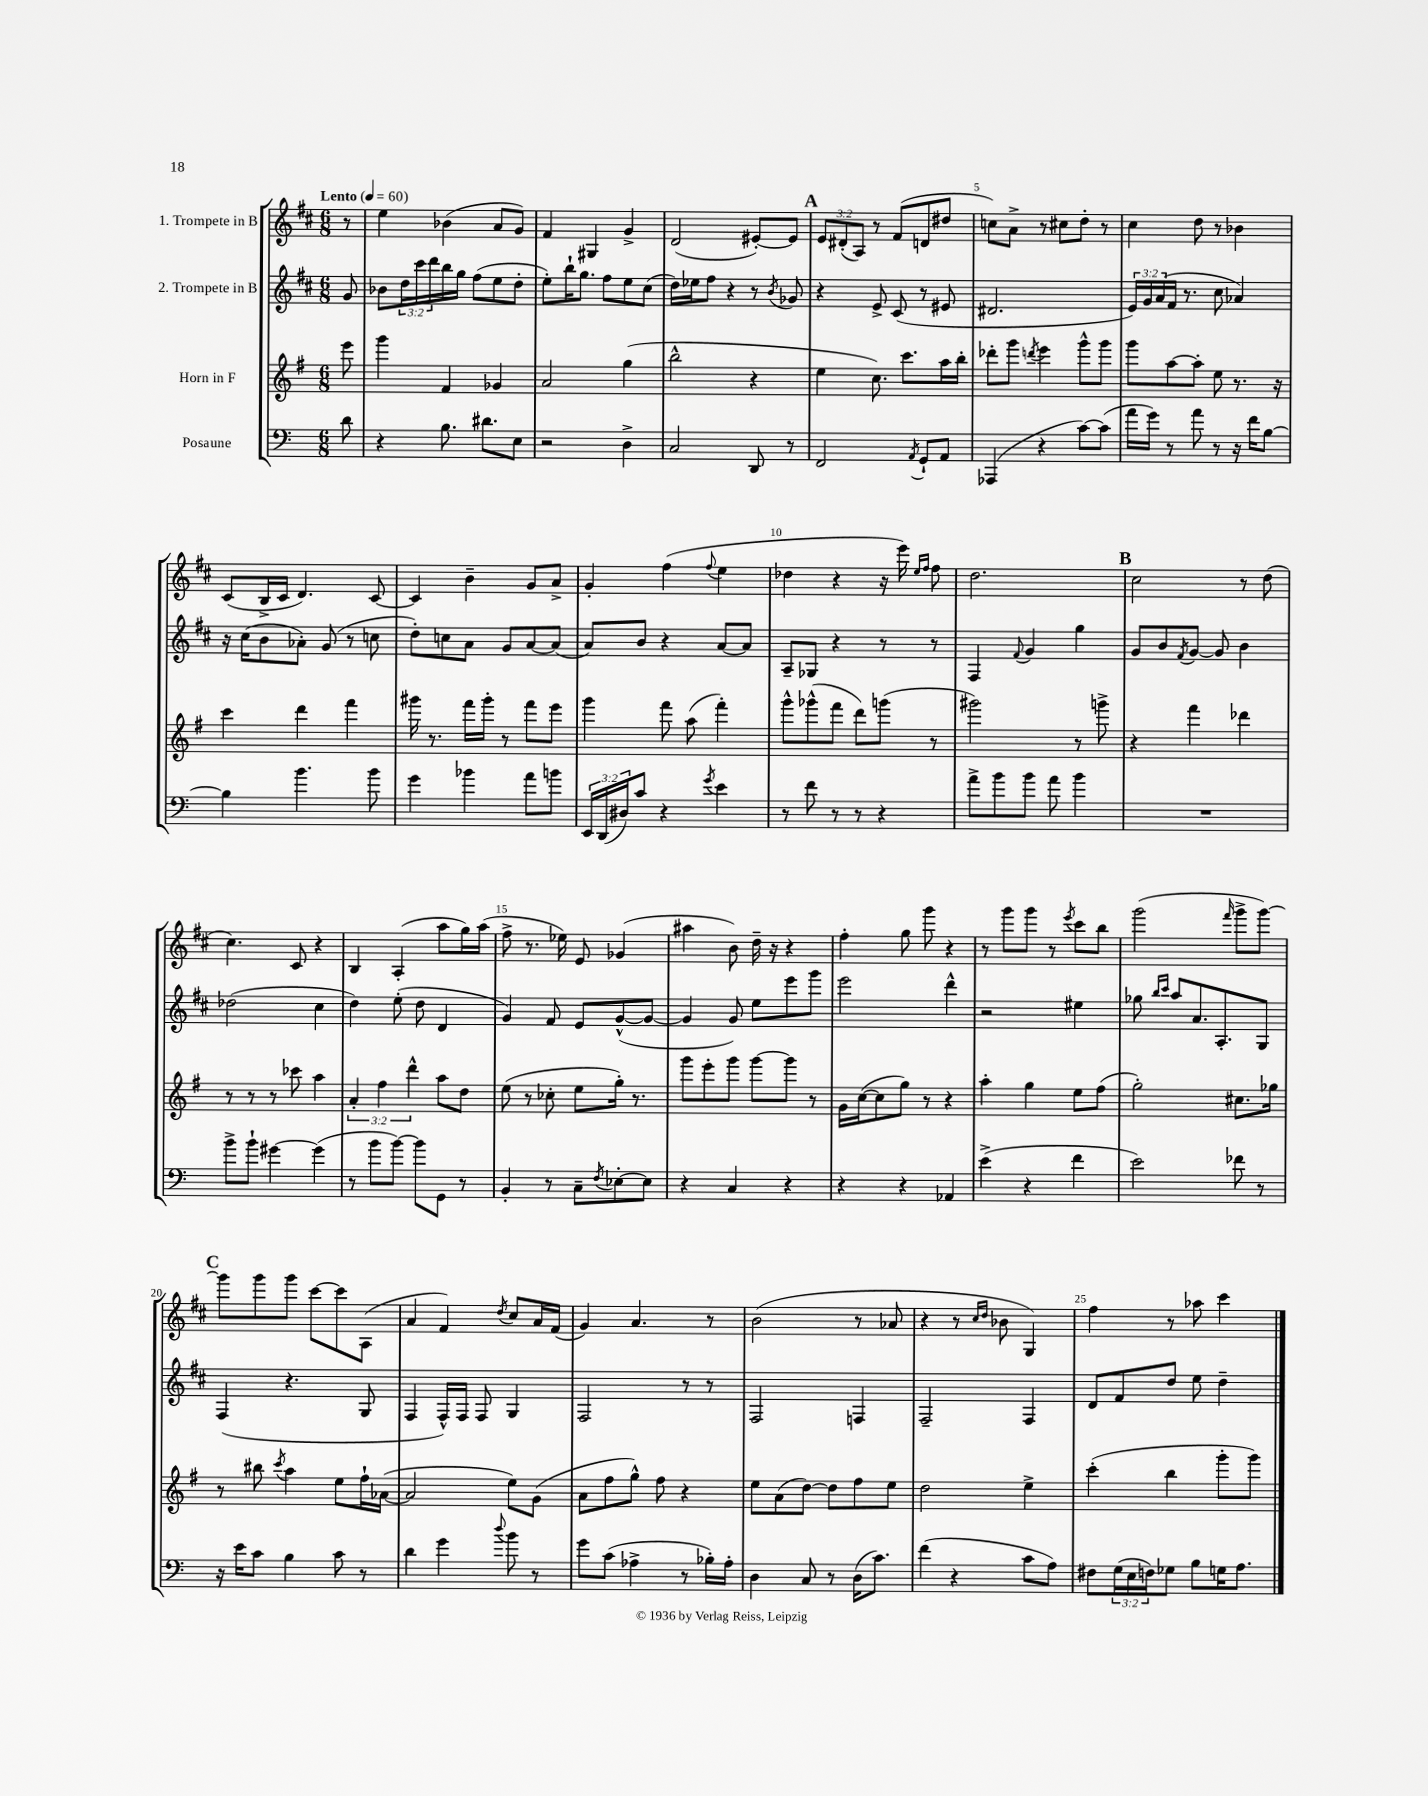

**kern	**kern	**kern	**kern
*part4	*part3	*part2	*part1
*staff4	*staff3	*staff2	*staff1
*I"Posaune	*I"Horn in F	*I"2. Trompete in B	*I"1. Trompete in B
*clefF4	*clefG2	*clefG2	*clefG2
*k[]	*k[f#]	*k[f#c#]	*k[f#c#]
*M6/8	*M6/8	*M6/8	*M6/8
*MM60	*MM60	*MM60	*MM60
=	=	=	=
!	!	!	!LO:TX:a:B:t=Lento
8d\	8eee\	8g/	8r
=1	=1	=1	=1
4r	4ggg\	8b-X\L	4ee\
.	.	24dd\L	.
.	.	24ccc#\	.
.	.	24ddd\	.
8.B\	4f#/	16bb\	(4b-X\
.	.	16gg\JJ	.
.	.	(8ff#\L	.
8.d#X\L	.	.	.
.	4g-X/	8ee\	8a/L
8E\J	.	8dd'\J	8g/J)
=2	=2	=2	=2
2r	2a/	8ee'\L)	4f#/
.	.	16bb`\K	.
.	.	8.gg\J	.
.	.	.	4G#X/
.	.	8ff#\L	.
4D^\	(4gg\	8ee\	4g^/
.	.	(8cc#\J	.
=3	=3	=3	=3
2C/	2bb^^\	16dd\LL)	(2d/
.	.	16ee-X\J	.
.	.	8ff#\J	.
.	.	4r	.
8DD/	4r	8r	[8e#X'/L)
.	.	8qb/	.
8r	.	8g-X/	8e#/J]
!!LO:REH:place=s1:t=A
=4	=4	=4	=4
2FF/	4ee\	4r	12e/L
.	.	.	(12d#X'/
.	.	.	12A/J)
.	8.cc\)	8e^/	8r
.	.	(8c#/	(8f#/L
.	8.ccc\L	.	.
8qAA/	.	.	.
8GG`/L	.	8r	8dn/
8AA/J	16aa\L	8e#X/	8dd#X/J
.	16bb'\JJ	.	.
=5	=5	=5	=5
(4AAA-X/	8ddd-X'\L	2.d#X/	8ccn\L)
.	8ggg\J	.	8a^\J
.	8qdddn/	.	.
4r	4eee\	.	8r
.	.	.	8cc#X\L
[8c\L)	8ggg^^\L	.	8dd'\J
(8c\J]	8ggg\J	.	8r
=6	=6	=6	=6
16a\LL	8ggg\L	24e/LL)	4cc#\
.	.	24g/	.
16g\JJ)	.	.	.
.	.	(24a/	.
8r	[8aa\	16f#/JJ	.
.	.	8.r	.
8a\	8aa'\J]	.	8dd\
8r	8ee\	8cc#\	8r
16r	8.r	4a-X/)	4b-X\
16f\KL	.	.	.
[8B\J	.	.	.
.	16r	.	.
!!LO:LB:g=z
=7	=7	=7	=7
4B\]	4ccc\	16r	(8c#/L
.	.	(16cc#\KL	.
.	.	8b\	16B^/L
.	.	.	16c#/JJ
4.b\	4ddd\	8a-X'\J)	4.d/)
.	.	(8g/	.
.	4fff#\	8r	.
8b\	.	8ccn\	[8c#/
=8	=8	=8	=8
4g\	16ggg#X\	8dd'\L)	4c#/]
.	8.r	.	.
.	.	8ccn\	.
4b-X\	16fff#\LL	8a\J	4b~\
.	16ggg#'\JJ	.	.
.	8r	8g/L	.
8a\L	8fff#\L	[8a/	8g/L
8bn\J	8eee\J	(8a/J]	8a^/J
=9	=9	=9	=9
24EE/LL	4ggg\	8a/L)	4g'/
(24DD/	.	.	.
24D#X/J)	.	.	.
8c/J	.	8b/J	.
4r	8fff#\	4r	(4ff#\
.	(8aa\	.	.
8qg/	.	.	8qqff#/
4e\	4fff#'\)	[8a/L	4ee\
.	.	8a/J]	.
=10	=10	=10	=10
8r	8ggg^^\L	8A~/L	4dd-X\
8f\	(8ggg-X^^\	8G-X/J	.
8r	8fff#\J	4r	4r
8r	8ddd\L)	.	.
4r	(8gggn\J	8r	16r
.	.	.	16eee\)
.	.	.	16qqee/LL
.	.	.	16qqff#/JJ
.	8r	8r	8ff#\
=11	=11	=11	=11
8a^\L	2ggg#X\)	4F#/	2.dd\
8b\	.	.	.
.	.	8qqf#/	.
8b\J	.	4g/	.
8a\	.	.	.
4b\	8r	4gg\	.
.	8gggn^\	.	.
!!LO:REH:place=s1:t=B
=12	=12	=12	=12
2.r	4r	8g/L	2cc#\
.	.	8b/	.
.	.	8qf#/	.
.	4fff#\	[8g/J	.
.	.	8g/]	.
.	4ddd-X\	4b\	8r
.	.	.	(8dd\
!!LO:LB:g=z
=13	=13	=13	=13
8b^\L	8r	(2dd-X\	4.cc#\)
8b`\J	8r	.	.
[4g#X\	8r	.	.
.	8ccc-X\	.	8c#/
(4g#\]	4aa\	4cc#\	4r
=14	=14	=14	=14
8r	6a'/	4dd\)	4B/
8b\L	.	.	.
.	6ff#\	.	.
[8b\J)	.	(8ee'\	(4A'/
.	6ddd^^\	.	.
8b\L]	.	8dd\	.
8GG\J	8aa\L	4d/	8aa\L
8r	8dd\J	.	16gg\L)
.	.	.	(16aa\JJ
=15	=15	=15	=15
4BB'/	(8ee\	4g/)	8ff#^\
.	8r	.	8.r
8r	8cc-X'\	8f#/	.
.	.	.	16ee-X\)
8C~\L	8ee\L	8e/L	8e/
8qF/	.	.	.
[8E-X'\	16gg'\Jk)	([8g^^/	(4g-X/
.	8.r	.	.
8E-\J]	.	8g/J_	.
=16	=16	=16	=16
4r	8ggg\L	4g/]	4aa#X\
.	8eee'\	.	.
4C/	8ggg\J	8g/)	8b\)
.	[8ggg\L	8ee\L	16dd~\
.	.	.	16r
4r	8ggg\J]	8eee\	4r
.	8r	8ggg\J	.
=17	=17	=17	=17
4r	16g\LL	2eee\	4ff#'\
.	([16cc\J	.	.
.	8cc\]	.	.
4r	8gg\J)	.	8gg\
.	8r	.	8ggg\
4AA-X/	4r	4ddd^^\	4r
=18	=18	=18	=18
(4e^\	4aa'\	2r	8r
.	.	.	8ggg\L
4r	4gg\	.	8ggg\J
.	.	.	8r
.	.	.	8qeee/
4f\	8ee\L	4ee#X\	8ccc#\L
.	(8ff#\J	.	8bb\J
=19	=19	=19	=19
2e\)	2gg'\)	8gg-X\	(2ggg\
.	.	16qqbb/LL	.
.	.	16qqccc#/JJ	.
.	.	8aa/L	.
.	.	8.a/	.
.	.	8.A'/	.
.	.	.	16qqfff#/
8f-X\	8.cc#X\L	.	8ggg^\L
8r	.	8G/J	[8ggg\J)
.	16gg-X\Jk	.	.
!!LO:LB:g=z
!!LO:REH:place=s1:t=C
=20	=20	=20	=20
16r	8r	(4F#/	8ggg\L]
16e\KL	.	.	.
8c\J	8bb#X\	.	8ggg\
.	8qccc/	.	.
4B\	4aa\	4.r	8ggg\J
.	.	.	[8ccc#\L
8c\	8ee\L	.	8ccc#\]
8r	16ff#`\L	8G/	(8A\J
.	([16a-X\JJ	.	.
=21	=21	=21	=21
4d\	2a-/]	4F#/	4a/
4g\	.	16F#^^/LL)	4f#/)
.	.	16F#/JJ	.
.	.	8F#/	.
8qqdd/	.	.	8qdd/
8b\	8ee\L)	4G/	8cc#/L
8r	(8g\J	.	16a/L
.	.	.	(16f#/JJ
=22	=22	=22	=22
8g\L	8a\L	2F#/	4g/)
(8c\J	8ff#\	.	.
4A-X^\	8gg^^\J)	.	4.a/
.	8ff#\	.	.
8r	4r	8r	.
16B-X'\LL)	.	8r	8r
16A-'\JJ	.	.	.
=23	=23	=23	=23
4D\	8ee\L	2F#/	(2b\
.	(8a\	.	.
8C/	[8dd\J)	.	.
8r	8dd\L]	.	.
(16D\KL	8ff#\	4Fn/	8r
8.c\J)	.	.	.
.	8ee\J	.	8a-X/
=24	=24	=24	=24
(4f\	2dd\	2F#~/	4r
4r	.	.	8r
.	.	.	16qqcc#/LL
.	.	.	16qqdd/JJ
.	.	.	8b-X\
8c\L	4ee^\	4F#/	4G/)
8A\J)	.	.	.
=25	=25	=25	=25
8F#X\L	(4ccc'\	8d/L	4ff#\
(24G\L	.	8f#/	.
24E\	.	.	.
24Fn\J)	.	.	.
8G-X\J	4bb\	8dd/J	8r
8B\L	.	8ee\	8aa-X\
16Gn\K	8ggg'\L	4dd~\	4ccc#\
8.A\J	.	.	.
.	8ggg\J)	.	.
==	==	==	==
*-	*-	*-	*-
